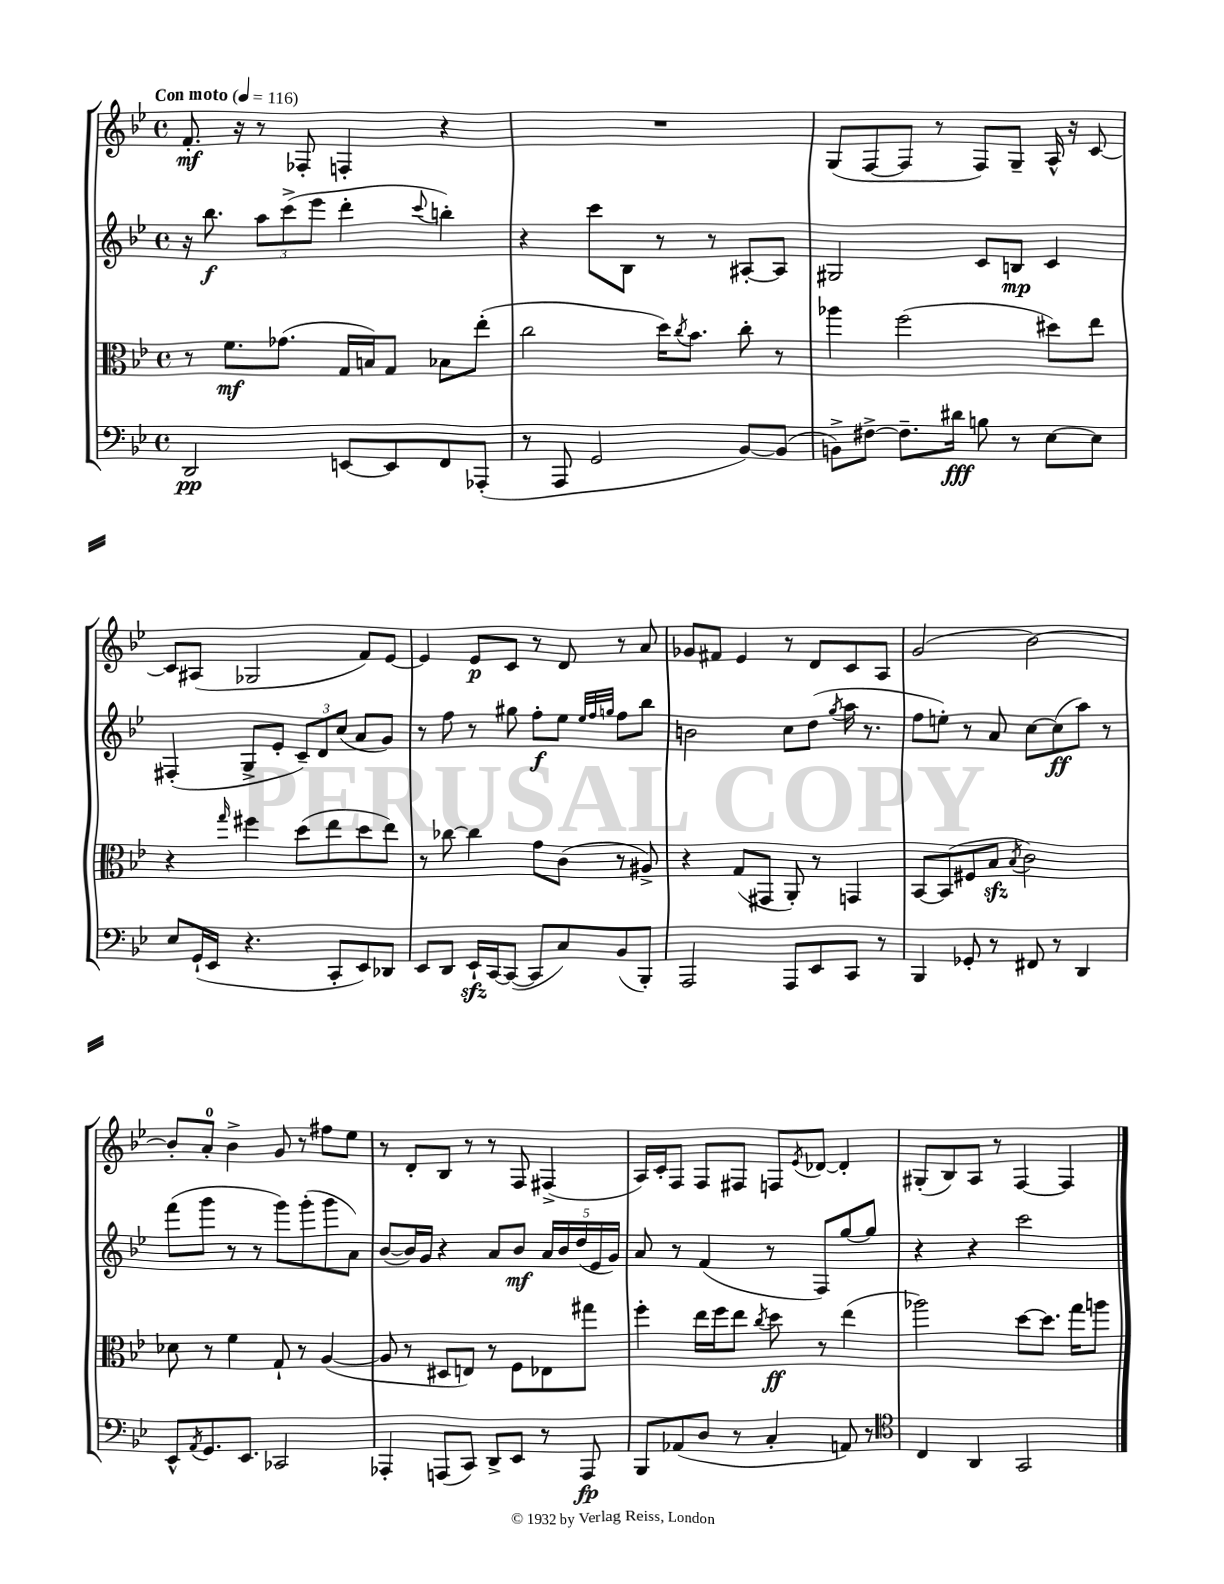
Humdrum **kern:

**kern	**dynam	**kern	**dynam	**kern	**dynam	**kern	**dynam
*part4	*part4	*part3	*part3	*part2	*part2	*part1	*part1
*staff4	*staff4	*staff3	*staff3	*staff2	*staff2	*staff1	*staff1
*clefF4	*	*clefC3	*	*clefG2	*	*clefG2	*
*k[b-e-]	*	*k[b-e-]	*	*k[b-e-]	*	*k[b-e-]	*
*M4/4	*	*M4/4	*	*M4/4	*	*M4/4	*
*met(c)	*	*met(c)	*	*met(c)	*	*met(c)	*
*MM116	*	*MM116	*	*MM116	*	*MM116	*
=1	=1	=1	=1	=1	=1	=1	=1
!	!	!	!	!	!	!LO:TX:a:B:t=Con moto	!
2DD/	pp	8r	.	16r	.	8.f'/	mf
.	.	.	.	8.bb-\	f	.	.
.	.	8.f\L	mf	.	.	.	.
.	.	.	.	.	.	16r	.
.	.	.	.	12aa\L	.	8r	.
.	.	(8.g-X\J	.	.	.	.	.
.	.	.	.	(12ccc^\	.	.	.
.	.	.	.	.	.	8F-X'/	.
.	.	.	.	12eee-\J	.	.	.
[8EEn/L	.	16G/LL	.	4ddd'\	.	4Fn'/	.
.	.	16Bn/J)	.	.	.	.	.
8EE/]	.	8G/J	.	.	.	.	.
.	.	.	.	8qqccc/	.	.	.
8FF/	.	8B-X\L	.	4bbn'\)	.	4r	.
(8AAA-X'/J	.	(8ee-'\J	.	.	.	.	.
=2	=2	=2	=2	=2	=2	=2	=2
8r	.	2cc\	.	4r	.	1r	.
8AAA/	.	.	.	.	.	.	.
2GG/	.	.	.	8ccc\L	.	.	.
.	.	.	.	8B-\J	.	.	.
.	.	16dd\KL)	.	8r	.	.	.
.	.	8qcc/	.	.	.	.	.
.	.	8.b-\J	.	.	.	.	.
.	.	.	.	8r	.	.	.
[8BB-/L)	.	8cc'\	.	[8A#X'/L	.	.	.
(8BB-/J]	.	8r	.	8A#/J]	.	.	.
=3	=3	=3	=3	=3	=3	=3	=3
8BBn^\L)	.	4aa-X\	.	2G#X/	.	(8G/L	.
[8F#X^\J	.	.	.	.	.	[8F/	.
8.F#~\L]	.	(2ff\	.	.	.	8F/J]	.
.	.	.	.	.	.	8r	.
16d#X\Jk	fff	.	.	.	.	.	.
8Bn\	.	.	.	8c/L	.	8F/L)	.
8r	.	.	.	8Bn/J	mp	8G~/J	.
[8E-\L	.	8dd#X\L)	.	4c/	.	16A^^/	.
.	.	.	.	.	.	16r	.
8E-\J]	.	8ee-\J	.	.	.	[8c/	.
!!LO:LB:g=z
=4	=4	=4	=4	=4	=4	=4	=4
8E-/L	.	4r	.	(4F#X'/	.	8c/L]	.
(16GG`/L	.	.	.	.	.	(8A#X/J	.
16EE-/JJ	.	.	.	.	.	.	.
.	.	16qqgg/	.	.	.	.	.
4.r	.	4ff#X\	.	8G^/L	.	2G-X/	.
.	.	.	.	8e-'/J	.	.	.
.	.	(8dd\L	.	12c~/L)	.	.	.
.	.	.	.	12d/	.	.	.
8CC'/L	.	8ee-\	.	.	.	.	.
.	.	.	.	(12cc/J	.	.	.
8EE-/)	.	8dd\	.	8a/L	.	8f/L)	.
8DD-X/J	.	8ee-\J)	.	8g/J)	.	[8e-/J	.
=5	=5	=5	=5	=5	=5	=5	=5
8EE-/L	.	8r	.	8r	.	4e-/]	.
8DD/J	.	[8cc-X\	.	8ff\	.	.	.
16EE-zz`/LL	.	4cc-\]	.	8r	.	8e-/L	p
[16CC/J	.	.	.	.	.	.	.
(8CC/J_	.	.	.	8gg#X\	.	8c/J	.
8CC/L]	.	8g\L	.	8ff'\L	f	8r	.
8C/)	.	(8c\J	.	8ee-\J	.	8d/	.
.	.	.	.	32qqee-/LLL	.	.	.
.	.	.	.	32qqff/	.	.	.
.	.	.	.	32qqggn/JJJ	.	.	.
(8BB-/	.	8r	.	8ff\L	.	8r	.
8BBB-'/J)	.	8A#X^/)	.	8bb-\J	.	8a/	.
=6	=6	=6	=6	=6	=6	=6	=6
2AAA/	.	4r	.	2bn\	.	8g-X/L	.
.	.	.	.	.	.	8f#X/J	.
.	.	(8G/L	.	.	.	4e-/	.
.	.	8GG#X/J	.	.	.	.	.
8AAA/L	.	8AA'/)	.	8cc\L	.	8r	.
8EE-/	.	8r	.	(8dd\J	.	8d/L	.
.	.	.	.	8qgg/	.	.	.
8CC/J	.	4GGn/	.	16aa\	.	8c/	.
.	.	.	.	8.r	.	.	.
8r	.	.	.	.	.	8A/J	.
=7	=7	=7	=7	=7	=7	=7	=7
4BBB-/	.	[8BB-/L	.	8ff\L	.	(2g/	.
.	.	(8BB-/]	.	8een'\J)	.	.	.
8GG-X'/	.	8F#X/	.	8r	.	.	.
8r	.	8B-zz/J	.	8a/	.	.	.
.	.	8qB-/	.	.	.	.	.
8FF#X/	.	2c\)	.	[8cc\L	.	[2b-\)	.
8r	.	.	.	(8cc\]	ff	.	.
4DD/	.	.	.	8aa\J)	.	.	.
.	.	.	.	8r	.	.	.
!!LO:LB:g=z
=8	=8	=8	=8	=8	=8	=8	=8
8EE-^^/L	.	8d-X\	.	(8fff\L	.	8b-'/L]	.
8qAA/	.	.	.	.	.	.	.
8.GG/	.	8r	.	8ggg\J	.	8a'/J	.
.	.	4f\	.	8r	.	4b-^\	.
8.EE-/J	.	.	.	.	.	.	.
.	.	.	.	8r	.	.	.
2CC-X/	.	8G`/	.	8ggg\L)	.	8g/	.
.	.	8r	.	(8ggg'\	.	8r	.
.	.	([4A/	.	8ggg\	.	8ff#X\L	.
.	.	.	.	8a\J)	.	8ee-\J	.
=9	=9	=9	=9	=9	=9	=9	=9
4AAA-X'/	.	8A/]	.	([8b-/L	.	8r	.
.	.	8r	.	16b-/L])	.	8d'/L	.
.	.	.	.	16g/JJ	.	.	.
(8AAAn/L	.	8D#X/L	.	4r	.	8B-/J	.
8CC/J)	.	8En/J)	.	.	.	8r	.
8DD^/L	.	8r	.	8a/L	.	8r	.
8EE-/J	.	8F\L	.	8b-/J	mf	8F/	.
8r	.	8E-X\	.	20a/LL	.	(4F#X^/	.
.	.	.	.	20b-/	.	.	.
.	.	.	.	(20dd/	.	.	.
8AAA/	fp	8gg#X\J	.	.	.	.	.
.	.	.	.	20e-/	.	.	.
.	.	.	.	20g/JJ)	.	.	.
=10	=10	=10	=10	=10	=10	=10	=10
8BBB-/L	.	4ff'\	.	8a/	.	16A/LL)	.
.	.	.	.	.	.	16c'/J	.
(8AA-X/	.	.	.	8r	.	8F/J	.
8D/J	.	16ee-\LL	.	(4f/	.	8F/L	.
.	.	16ff\J	.	.	.	.	.
8r	.	8ee-\J	.	.	.	8F#X/J	.
.	.	8qcc/	.	.	.	.	.
4C'/	.	8dd\	ff	8r	.	8Fn/L	.
.	.	.	.	.	.	8qe-/	.
.	.	8r	.	8F/L)	.	[8d-X/J	.
8AAn/)	.	(4ee-\	.	[8gg/	.	4d-'/]	.
8r	.	.	.	8gg/J]	.	.	.
=11	=11	=11	=11	=11	=11	=11	=11
*clefC4	*	*	*	*	*	*	*
4C/	.	2aa-X\)	.	4r	.	(8G#X'/L	.
.	.	.	.	.	.	8B-/)	.
4AA/	.	.	.	4r	.	8A/J	.
.	.	.	.	.	.	8r	.
2GG/	.	[8dd\L	.	2ccc\	.	[4F/	.
.	.	8.dd\J]	.	.	.	.	.
.	.	.	.	.	.	4F/]	.
.	.	16gg\KL	.	.	.	.	.
.	.	8aan\J	.	.	.	.	.
==	==	==	==	==	==	==	==
*-	*-	*-	*-	*-	*-	*-	*-
